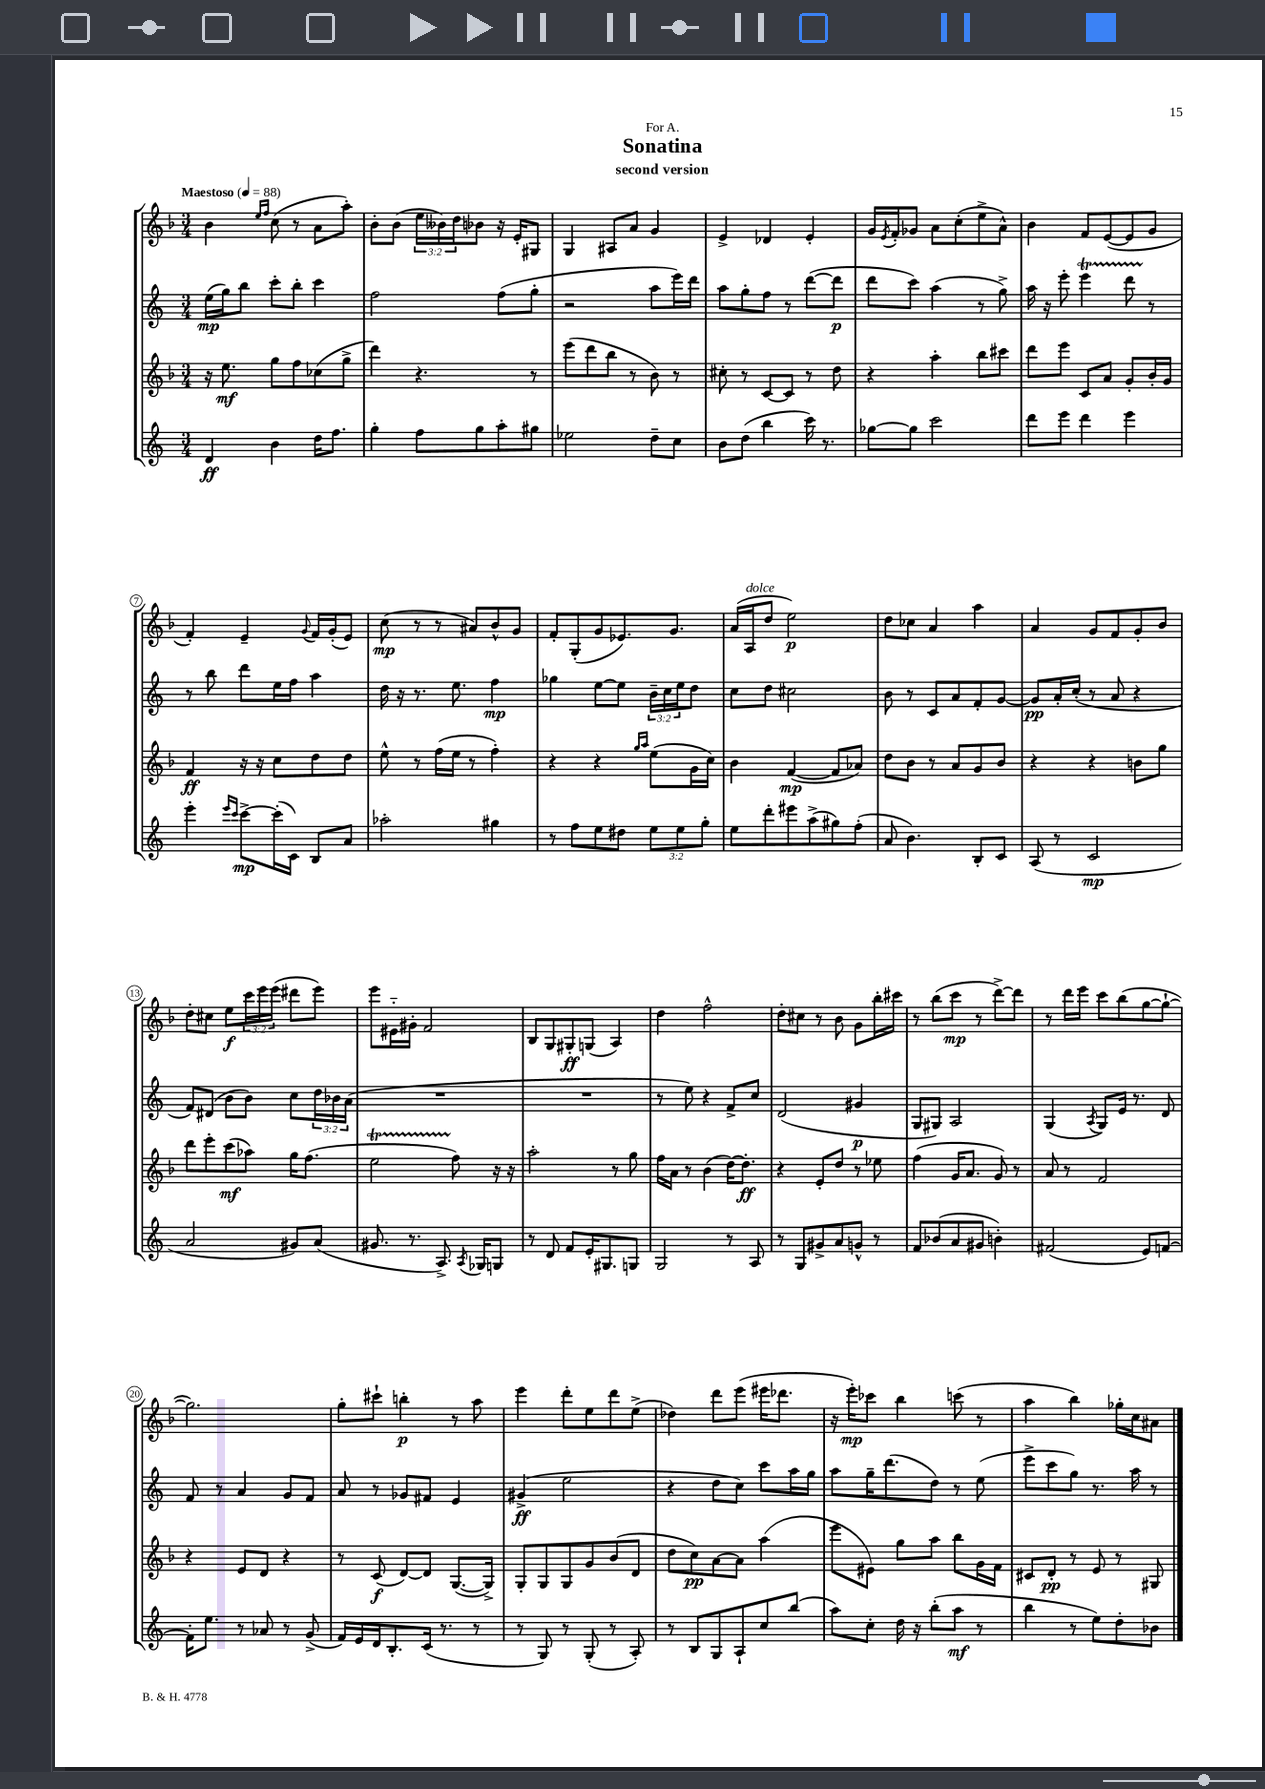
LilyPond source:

\header { title = "Sonatina" subtitle = "second version" dedication = "For A." }
<<
\new StaffGroup <<
\new Staff = "s0" {
    \clef treble \key f \major \numericTimeSignature \time 3/4 \override Staff.TupletNumber.text = #tuplet-number::calc-fraction-text \tempo "Maestoso" 4 = 88
    bes'4 \grace { e''16 f''16 } c''8( r8 a'8 a''8-.) |
    bes'8-. bes'8( \tuplet 3/2 { e''16 beses'16) d''16 } bes'8 r16 e'16-. gis8 |
    g4 ais8 a'8 g'4 |
    e'4-> des'4 e'4-. |
    g'16 \acciaccatura { e'8 } f'16-. ges'8 a'8 c''8-.( e''8-> a'8-^) |
    bes'4 f'8 e'8~( e'8 g'8 |
    f'4-.) e'4-- \appoggiatura { g'8 } f'16 g'16-.( e'8) |
    c''8\mp( r8 r8 ais'8) bes'8-^ g'8 |
    f'8-. g8-.( g'8 ees'8.) g'8. |
    a'16( a16^\markup { \italic "dolce" } d''8 e''2\p) |
    d''8 ces''8 a'4 a''4 |
    a'4 g'8 f'8 g'8-. bes'8 |
    d''8-. cis''8 e''8\f \tuplet 3/2 { c'''16 e'''16 e'''16( } dis'''8 e'''8) |
    e'''8 eis'16-_ gis'16-. f'2 |
    bes8 g8 gis8-.\ff g8( a4) |
    d''4 f''2-^ |
    d''8-. cis''8 r8 bes'8 g'8 bes''16-. cis'''16 |
    r8 bes''8( c'''8\mp r8 d'''8~->) d'''8 |
    r8 d'''16 e'''16 c'''8 bes''8( g''8~ g''8~-! |
    g''2.) |
    g''8-. cis'''8-! b''4-.\p r8 a''8 |
    e'''4 d'''8-. e''8 d'''8 e''8->( |
    des''4) d'''8 e'''8( eis'''16 des'''8. |
    r16 e'''16-.\mp) ces'''8 bes''4 c'''8( r8 |
    a''4 bes''4) ges''16-. c''16 ais'8 \bar "|." |
}
\new Staff = "s1" {
    \clef treble \key c \major \numericTimeSignature \time 3/4 \override Staff.TupletNumber.text = #tuplet-number::calc-fraction-text
    e''16\mp( g''16) b''8 c'''8-. b''8-. c'''4 |
    f''2 f''8( g''8-. |
    r2 a''8 e'''16) d'''16 |
    a''8 g''8-. f''8 r8 d'''8~( d'''8\p |
    d'''8 c'''8) a''4( r8 g''8->) |
    a''16 r16 e'''8-. e'''4\startTrillSpan d'''8 r8\stopTrillSpan |
    r8 b''8 d'''8 e''16 f''16 a''4 |
    d''16 r16 r8. e''8. f''4\mp |
    ges''4 e''8~ e''8 \tuplet 3/2 { b'16-- c''16 e''16 } d''8 |
    c''8 d''8 cis''2 |
    b'8 r8 c'8 a'8 f'8-. g'8~ |
    g'8\pp a'16-. c''16-.( r8 a'8 r4 |
    f'8) dis'8( b'8 b'8) c''8 \tuplet 3/2 { d''16 bes'16 a'16( } |
    R2. |
    R2. |
    r8 e''8) r4 f'8-> c''8 |
    d'2( gis'4\p |
    g8 gis8) a2 |
    g4( \acciaccatura { a8 } g8) e'16 r8. d'8 |
    f'8 r8 a'4 g'8 f'8 |
    a'8 r8 ges'8 fis'8 e'4 |
    gis'4->\ff( e''2 |
    r4 d''8 c''8) c'''8 a''16 g''16 |
    a''8 g''16-- d'''8.( d''8) r8 e''8( |
    e'''8-> c'''8 g''8) r8. a''16 r8 \bar "|." |
}
\new Staff = "s2" {
    \clef treble \key f \major \numericTimeSignature \time 3/4
    r16 e''8.\mf g''8 f''8 ces''8( g''8-> |
    d'''4) r4. r8 |
    e'''8( d'''8 bes''8 r8 bes'8) r8 |
    cis''8-. r8 c'8~ c'8 r8 d''8 |
    r4 a''4-. bes''8 cis'''8 |
    d'''8 e'''8 c'8 a'8 g'8-. bes'16-. g'16 |
    f'4\ff r16 r16 c''8 d''8 d''8 |
    e''8-^ r8 f''16( e''16 r8 f''4-.) |
    r4 r4 \grace { g''16 a''16 } e''8( g'16 c''16) |
    bes'4 f'4~\mp( f'8 aes'8) |
    d''8 bes'8 r8 a'8 g'8 bes'8 |
    r4 r4 b'8 g''8 |
    d'''8 e'''8-. c'''8\mf( aes''8) g''16 f''8.( |
    e''2\startTrillSpan f''8\stopTrillSpan) r16 r16 |
    a''2-. r8 g''8 |
    f''16 a'16 r8 bes'4( d''16~) d''8.-.\ff |
    r4 e'8-. d''8 r8 ees''8 |
    f''4( g'16 a'8. g'8) r8 |
    a'8 r8 f'2 |
    r4 e'8 d'8 r4 |
    r8 c'8\f( d'8~) d'8 g8.~( g16->) |
    g8-. g8 g8 g'8 bes'8( d'8 |
    d''8 c''8\pp) a'8~ a'8 a''4( |
    e'''8 eis'8) g''8 a''8 bes''8 g'16 f'16 |
    cis'8 d'8-.\pp r8 e'8 r8 gis8 \bar "|." |
}
\new Staff = "s3" {
    \clef treble \key c \major \numericTimeSignature \time 3/4 \override Staff.TupletNumber.text = #tuplet-number::calc-fraction-text
    d'4\ff b'4 d''16 f''8. |
    g''4-. f''8 g''8 a''8-. gis''8 |
    ees''2 d''8-- c''8 |
    b'8 d''8( b''4 c'''16) r8. |
    ges''8~ ges''8 c'''2 |
    d'''8 e'''8 d'''4 e'''4 |
    e'''4-. \grace { e'''16 c'''16 } c'''8~->\mp c'''16-.( c'16) b8 a'8 |
    aes''2-. gis''4 |
    r8 f''8 e''8 dis''8 \tuplet 3/2 { e''8 e''8 g''8-. } |
    e''8 d'''8-. eis'''8 a''8->( gis''8) f''8-.( |
    a'8 b'4.) b8-. c'8 |
    a8( r8 c'2\mp |
    a'2 gis'8) a'8( |
    gis'8. r8. a8.->) \acciaccatura { a8 } ges16 g8 |
    r8 d'8 f'8 e'16-. gis8. g8 |
    g2 r8 a8 |
    r8 g8 gis'8-> a'8 g'8-^ r8 |
    f'8 bes'8( a'8 gis'8 b'4-.) |
    fis'2( e'8) f'8~ |
    f'16-. e''8. r8 aes'8 r8 g'8->( |
    f'16) e'16 d'16 b8.-. c'16( r8. r8 |
    r8 g8) r8 g8-.( r8 a8-.) |
    r8 b8 g8 a8-! c''8 b''8( |
    a''8) c''8-. d''16 r16 b''8-.( a''8\mf r8 |
    b''4 r8 e''8) d''8-. bes'8 \bar "|." |
}
>>
>>
\layout { \context { \Score \override BarNumber.stencil = #(make-stencil-circler 0.1 0.3 ly:text-interface::print) } }
